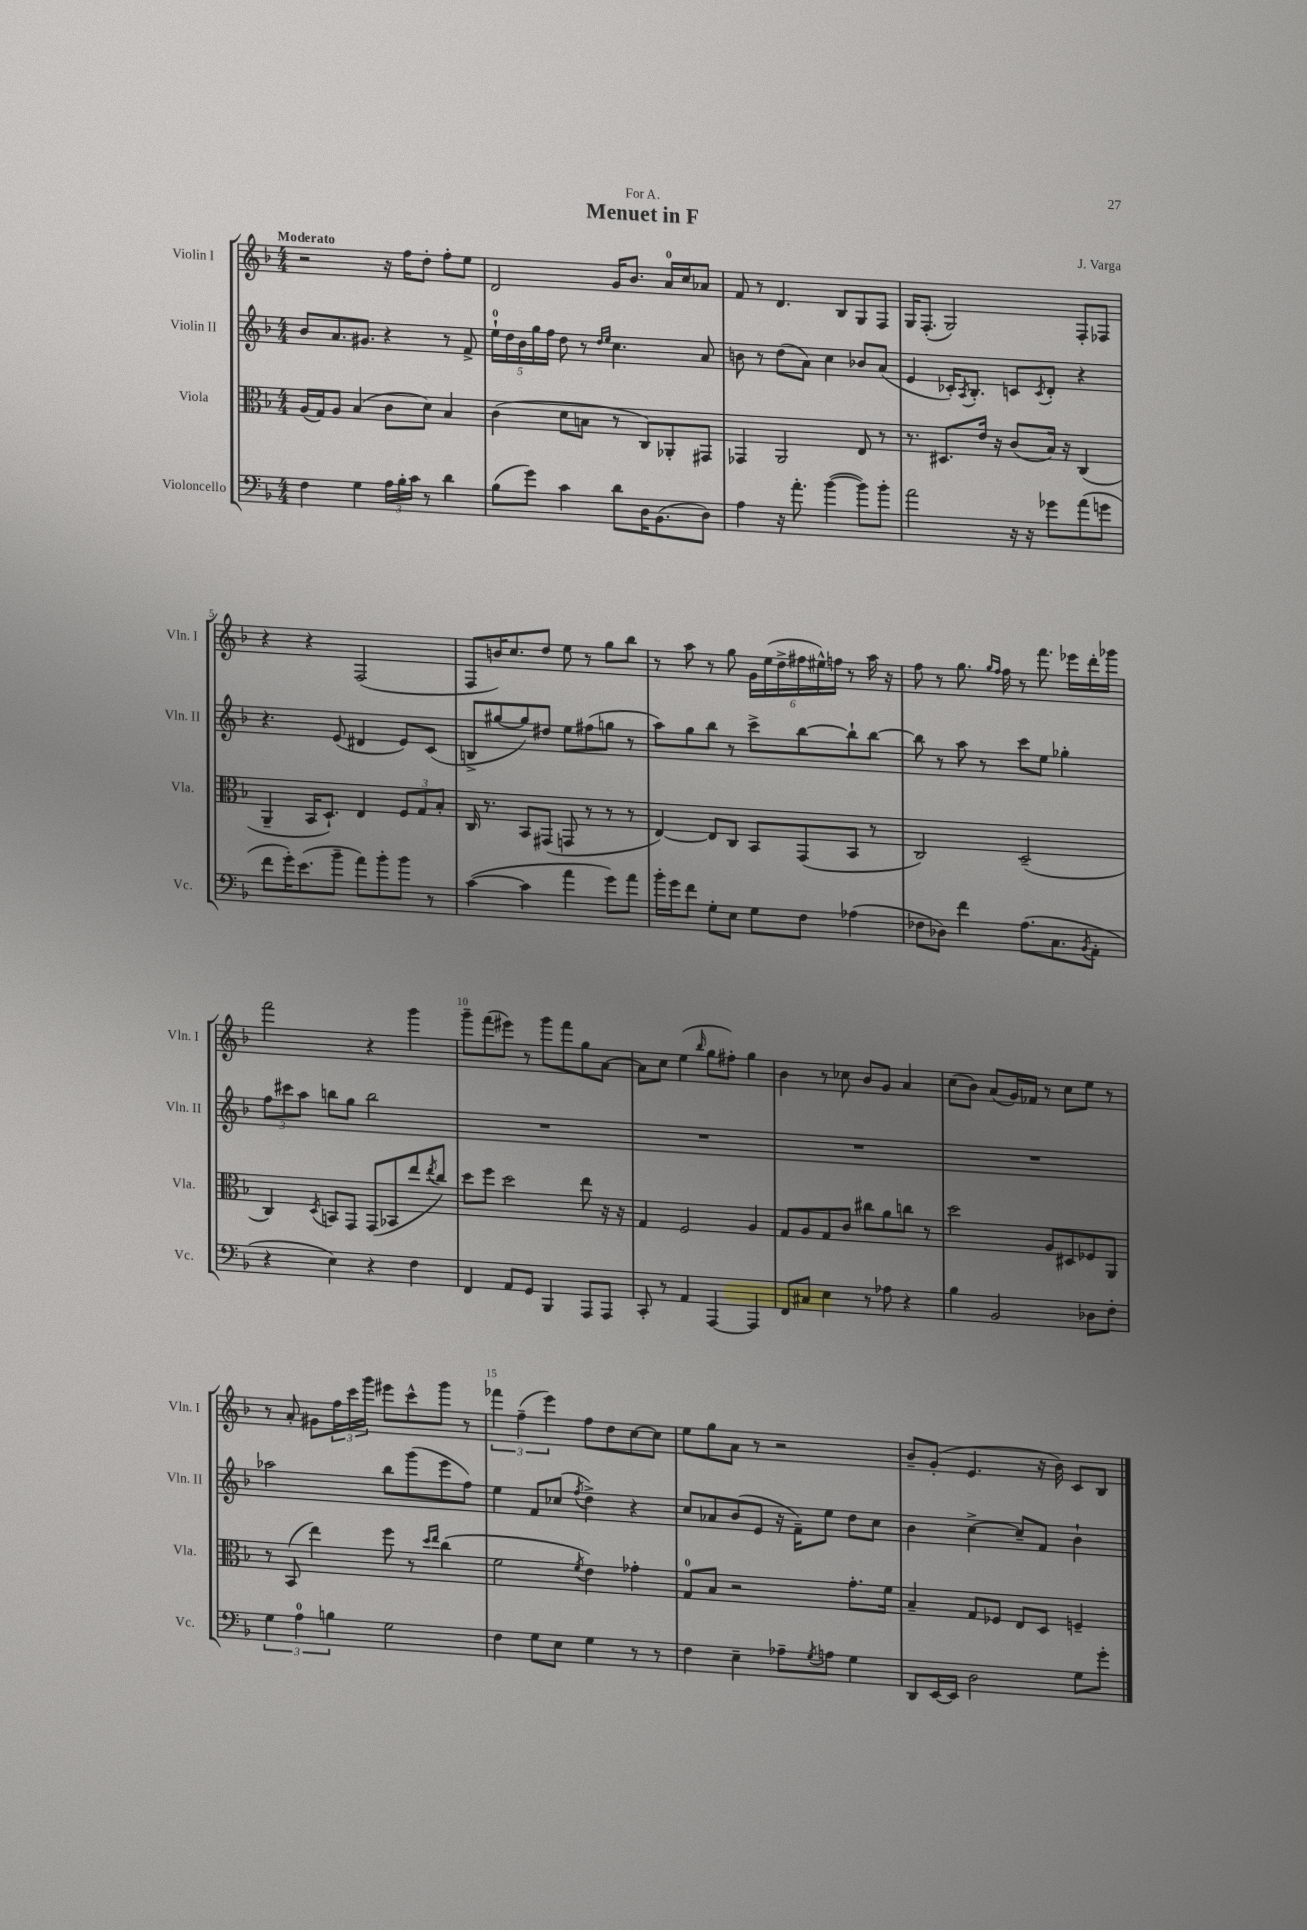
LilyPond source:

\header { title = "Menuet in F" composer = "J. Varga" dedication = "For A." }
<<
\new StaffGroup <<
\new Staff = "s0" \with { instrumentName = "Violin I" shortInstrumentName = "Vln. I" } {
    \clef treble \key f \major \numericTimeSignature \time 4/4 \tempo "Moderato"
    r2 r16 f''16 d''8-. f''8-. e''8 |
    d'2 g'16 bes'8. a'16-0 c''16 aes'8 |
    f'8 r8 d'4. bes8 g8 f8 |
    g16 f8.-.( g2) f8-. fes8 |
    r4 r4 f2( |
    f8 b'16) c''8. d''8 e''8 r8 g''8 bes''8 |
    r8 a''8 r8 g''8 \tuplet 6/4 { g'16 e''16( d''16-> fis''16 eis''16-^) f''16 } r8 a''16 r16 |
    f''8 r8 g''8. \grace { g''16 f''16 } f''16 r8 f'''8. ees'''16 d'''16-. ges'''16 |
    f'''2 r4 g'''4 |
    g'''8-- f'''8( eis'''8) r8 g'''8 f'''8 g''8 a'8~ |
    a'8 c''8 e''4( \grace { bes''16 } g''8 fis''8-.) g''4 |
    bes'4 r8 ces''8 bes'8 g'8 a'4 |
    c''8( bes'8) a'8( g'16) fes'16 r8 c''8 e''8 r8 |
    r8 a'8-. gis'8 \tuplet 3/2 { f''16 c'''16 g'''16 } eis'''8 c'''8-^ g'''8 r8 |
    \tuplet 3/2 { fes'''4 f''4--( e'''4) } f''8 d''8 c''8~ c''8 |
    e''8 g''8 a'8 r8 r2 |
    bes'8-- g'8-.( e'4. r16 bes'16) c'8 bes8 \bar "|." |
}
\new Staff = "s1" \with { instrumentName = "Violin II" shortInstrumentName = "Vln. II" } {
    \clef treble \key f \major \numericTimeSignature \time 4/4
    bes'8 a'8. gis'8. r4 r8 f'8-> |
    \tuplet 5/4 { e''16-0-! d''16 bes'16 g''16 f''16 } d''8 r8 \grace { d''16 e''16 } c''4. a'8 |
    b'8 r8 d''8( a'8) c''4 bes'8 a'8( |
    e'4 ces'16-.) \acciaccatura { a8 } bes8.-. c'8 \acciaccatura { c'8 } d'8-. r4 |
    r4. e'8( dis'4 e'8) c'8( |
    b8-> gis''8~ gis''8) dis''8 e''8 fis''8( g''8 r8 |
    a''8) g''8 bes''8 r8 c'''8-> bes''8~ bes''8-! bes''8~ |
    bes''8 r8 a''8 r8 c'''8 e''8 ges''4-. |
    \tuplet 3/2 { f''8 cis'''8 a''8 } b''8 g''8 b''2 |
    R1 |
    R1 |
    R1 |
    R1 |
    aes''2 bes''8 g'''8( e'''8 f''8) |
    e''4 f'8 ces''8( \acciaccatura { f''8 } d''4->) r4 |
    c''8 aes'8 bes'8( e'8 r16 f'16--) e''8 d''8 c''8 |
    bes'4 c''4~-> c''8-- f'8 bes'4-! \bar "|." |
}
\new Staff = "s2" \with { instrumentName = "Viola" shortInstrumentName = "Vla." } {
    \clef alto \key f \major \numericTimeSignature \time 4/4
    a16( g16) a8 bes4( c'8 d'8) bes4 |
    c'4( d'8 b8 r8 c8) aes,8-. gis,8 |
    ges,4 a,2 e8 r8 |
    r8. dis8. e'16 r16 c'8( bes16) r16 c4( |
    a,4-- bes,16 d8.-!) e4 \tuplet 3/2 { f8 g8 bes8-. } |
    c16 r8. bes,8 gis,8( g,8 r8 r8 r8 |
    e4~) e8 c8 bes,8 g,8( bes,8 r8 |
    c2) d2--( |
    c4) \acciaccatura { d8 } b,8 g,8 g,8( bes,8 e''8 \acciaccatura { e''8 } c''8) |
    d''8 f''8 d''2 e''8 r16 r16 |
    g4 f2 a4 |
    g8 a8 g8 c'8 cis''8 a'8 c''8 r8 |
    d''2 a8 dis8 fes8 a,8 |
    r8 bes,8( e''4) f''8 r8 \grace { d''16 e''16 } c''4( |
    f'2 \acciaccatura { f'8 } e'4) ges'4-. |
    g8-0 bes8 r2 g'8.-. f'16 |
    bes4-- g8 fes8 e8 d8 f4-- \bar "|." |
}
\new Staff = "s3" \with { instrumentName = "Violoncello" shortInstrumentName = "Vc." } {
    \clef bass \key f \major \numericTimeSignature \time 4/4
    f4 g4 \tuplet 3/2 { a16 bes16-. c'16 } r8 d'4 |
    bes8( g'8) c'4 d'8 d16 bes,8.( d8) |
    a4 r16 a'8.-. bes'4~( bes'8) bes'8-. |
    a'2 r16 r16 ges'8 a'8( g'8 |
    f'8 g'16-.) e'8.( bes'8-- a'8) bes'8-. bes'8 r8 |
    c'4~( c'4 a'4 g'8) a'8 |
    bes'16-. g'16 f'8 g8-. e8 g8 f8 aes4( |
    fes8 des8) f'4 a8.( c8. \acciaccatura { bes,8 } a,8-. |
    r4 e4) r4 f4 |
    f,4 a,8 g,8 bes,,4 a,,8 a,,8 |
    c,8-. r8 a,4 a,,4~ a,,4 |
    f,8 cis8 e4 r8 aes8 r4 |
    bes4 bes,2 des8 f8-. |
    \tuplet 3/2 { g4 a4-0 b4 } g2 |
    f4 g8 e8 g4 r8 r8 |
    f4 e4-- aes8-- \acciaccatura { g8 } a8 g4 |
    d,8 e,16~ e,16 d2 g8 g'8-. \bar "|." |
}
>>
>>
\layout { \context { \Score \override BarNumber.break-visibility = ##(#f #t #t) barNumberVisibility = #(every-nth-bar-number-visible 5) } }
